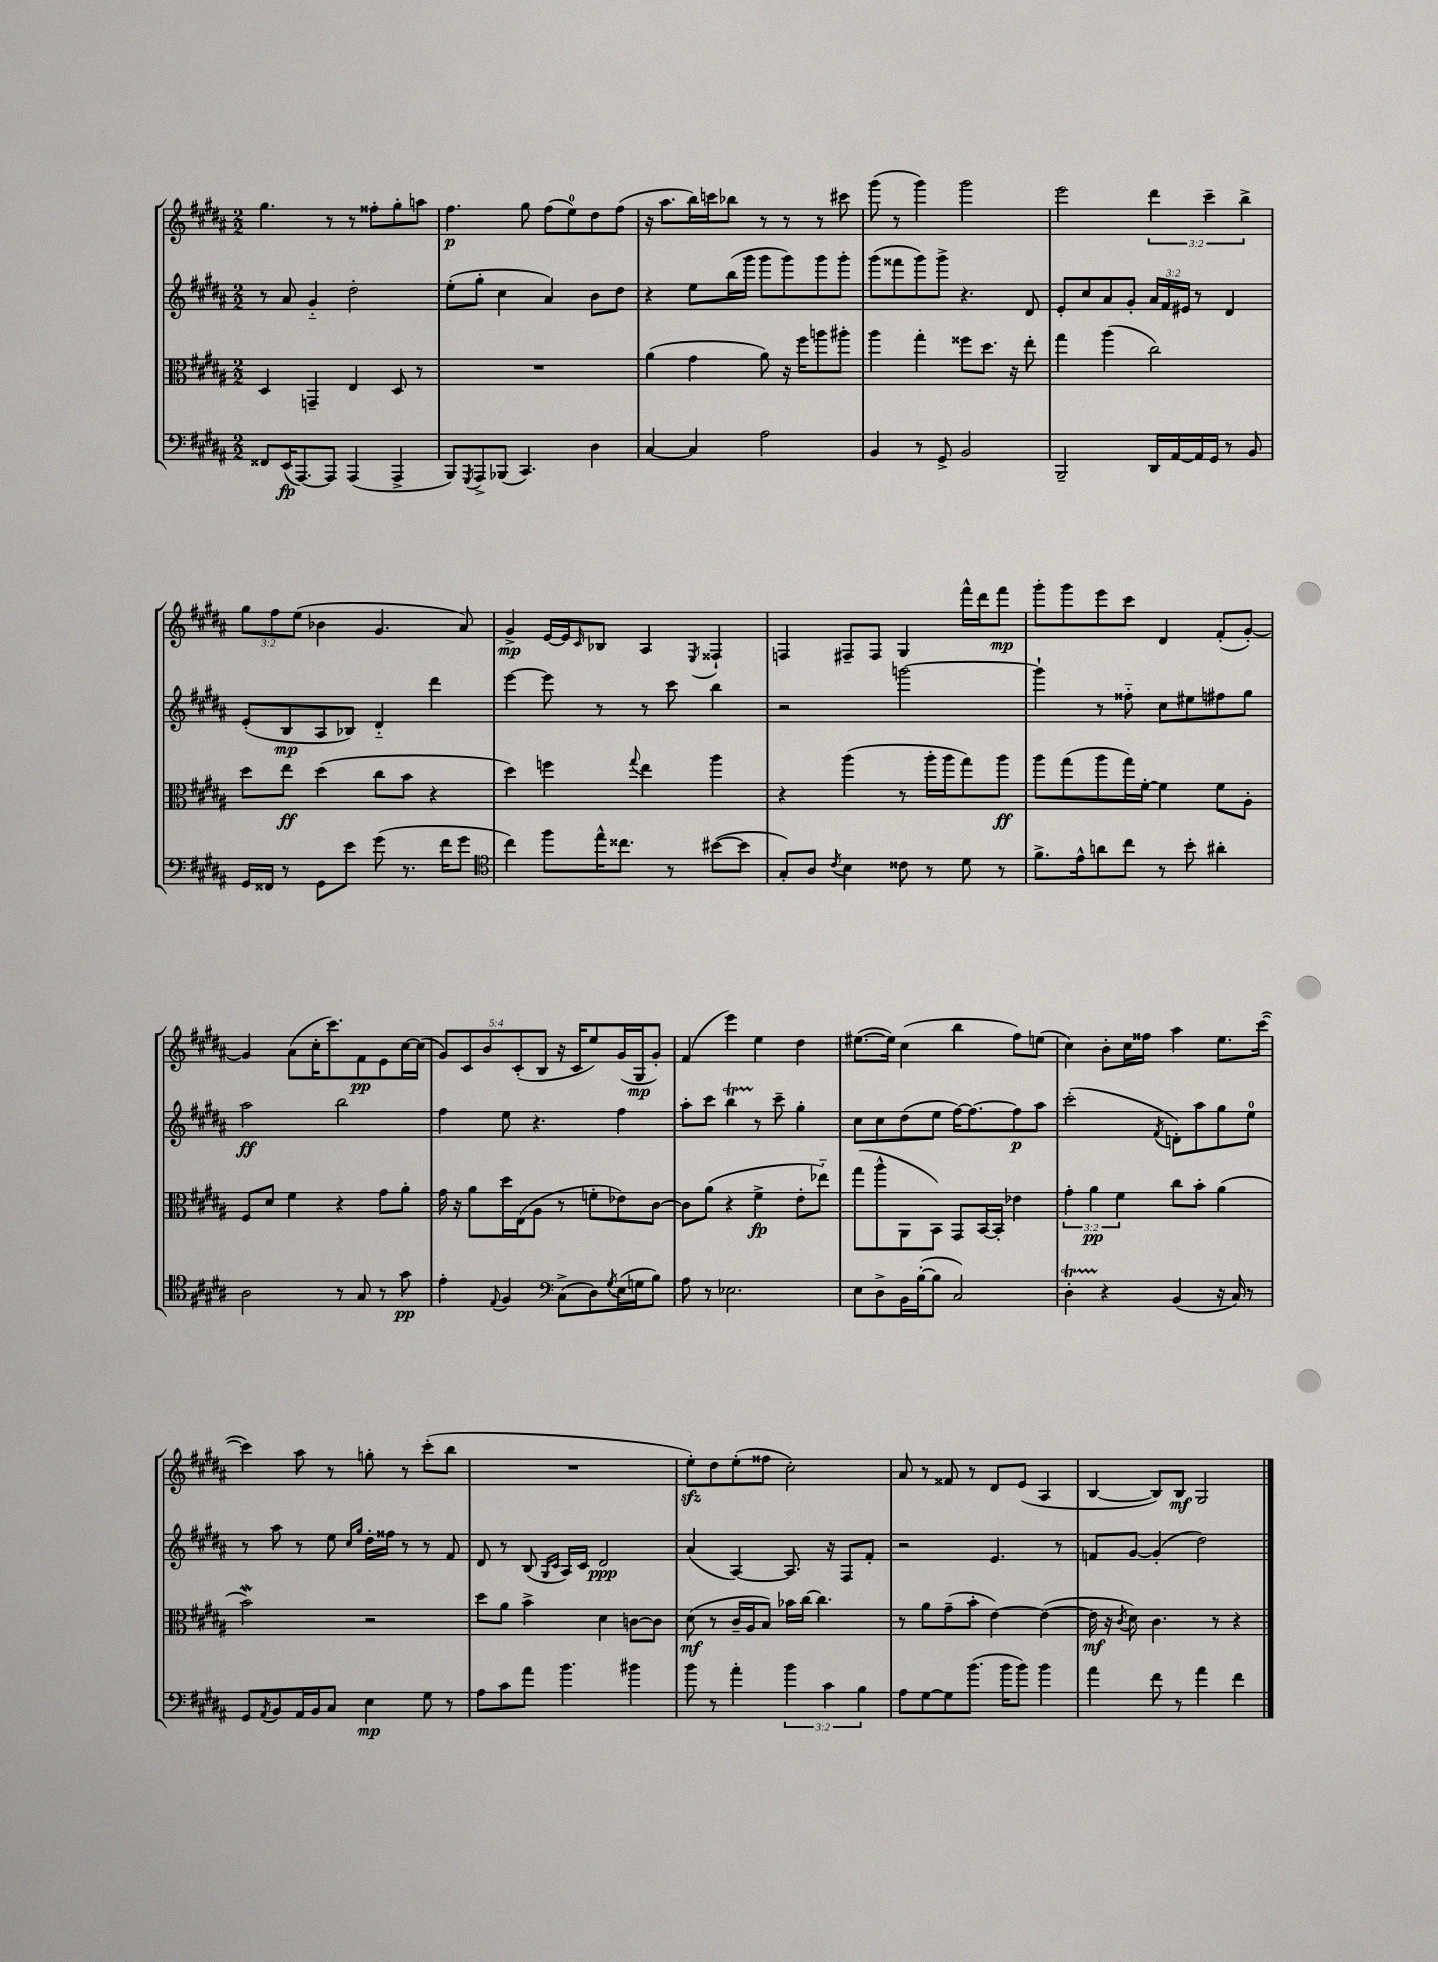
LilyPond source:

<<
\new StaffGroup <<
\new Staff = "s0" {
    \clef treble \key b \major \numericTimeSignature \time 2/2 \override Staff.TupletNumber.text = #tuplet-number::calc-fraction-text
    gis''4. r8 r8 fisis''8-. gis''8-. a''8 |
    fis''4.\p gis''8 fis''8( e''8-0) dis''8 fis''8( |
    r16 ais''8. b''16) c'''16 bes''8 r8 r8 r8 cis'''8 |
    gis'''8( r8 gis'''4) gis'''2 |
    e'''2 \tuplet 3/2 { dis'''4 cis'''4-- b''4-> } |
    \tuplet 3/2 { gis''8 fis''8 e''8( } bes'4 gis'4. ais'8) |
    gis'4->\mp e'16~ e'16 \grace { cis'16 } bes8 ais4 \acciaccatura { e8 } fisis4-! |
    f4 fis8-- fis8 gis4 fis'''16-^ dis'''16 fis'''8\mp |
    gis'''8-. gis'''8 e'''8 cis'''8 dis'4 fis'8-.( gis'8~-.) |
    gis'4 ais'8( cis''16-. cis'''8.) fis'8\pp e'8 cis''16~ cis''16( |
    \tuplet 5/4 { gis'8) cis'8 b'8 cis'8-.( b8 } r16 cis'16 e''8) gis'16( gis16\mp gis'8-.) |
    fis'4( e'''4) e''4 dis''4 |
    eis''8.~( eis''16) cis''4( b''4 fis''8) e''8( |
    cis''4) b'8-. cis''16 fisis''16 ais''4 e''8. cis'''16~( |
    cis'''4) ais''8 r8 g''8-. r8 cis'''8-.( b''8 |
    R1 |
    e''8-.\sfz) dis''8 e''8-.( fisis''8 cis''2-.) |
    ais'8 r8 fisis'8 r8 dis'8 e'8( ais4 |
    b4~ b8) b8\mf gis2 \bar "|." |
}
\new Staff = "s1" {
    \clef treble \key b \major \numericTimeSignature \time 2/2 \override Staff.TupletNumber.text = #tuplet-number::calc-fraction-text
    r8 ais'8 gis'4-_ dis''2-. |
    e''8-.( gis''8-. cis''4 ais'4) b'8 dis''8 |
    r4 e''8 b''16( gis'''16 gis'''8 gis'''8) gis'''8 gis'''8-. |
    gis'''8( fisis'''8 gis'''8) gis'''8-> r4. dis'8 |
    e'8-. cis''8 ais'8 gis'8-. \tuplet 3/2 { ais'16 fis'16 eis'16 } r8 dis'4 |
    e'8-.( b8\mp ais8 bes8) dis'4-_ dis'''4 |
    e'''4~ e'''8 r8 r8 cis'''8 b''4 |
    r2 g'''2~ |
    g'''4-! r8 fisis''8-_ cis''8 eis''8 fis''8 gis''8 |
    ais''2\ff b''2 |
    fis''4 e''8 r4. fis''4 |
    ais''8-. cis'''8 b''4\startTrillSpan r8\stopTrillSpan cis'''8-- gis''4-. |
    cis''8 cis''8 dis''8( e''8 fis''16~) fis''8.~ fis''8\p ais''8 |
    cis'''2-.( \acciaccatura { fis'8 } d'8-.) ais''8 gis''8 e''8-0 |
    r8 ais''8 r8 e''8 \grace { cis''16 gis''16 } dis''16-. fisis''16 r8 r8 fis'8 |
    dis'8 r8 b8( \grace { gis16 cis'16 } ais16) cis'16 dis'2\ppp |
    ais'4( ais4~) ais8. r16 fis8 fis'8-. |
    r2 e'4. r8 |
    f'8 gis'8~ gis'4-.( dis''2) \bar "|." |
}
\new Staff = "s2" {
    \clef alto \key b \major \numericTimeSignature \time 2/2 \override Staff.TupletNumber.text = #tuplet-number::calc-fraction-text
    dis4 g,4-- e4 dis8 r8 |
    R1 |
    ais'4( gis'4 ais'8) r16 fis''16 a''8 ais''8-. |
    ais''4 gis''4-. fisis''8 dis''8. r16 e''8-. |
    gis''4 ais''4( cis''2) |
    dis''8 e''8\ff dis''4( cis''8 b'8 r4 |
    dis''4) f''4 \appoggiatura { gis''8 } e''4 ais''4 |
    r4 ais''4( r8 ais''16-. ais''16 gis''8) ais''8\ff |
    ais''8 gis''8( ais''8 gis''16) fis'16~-. fis'4 fis'8 ais8-. |
    fis8 dis'8 fis'4 r4 gis'8 ais'8-. |
    gis'16 r16 ais'8 dis''16 e16( ais8 r8 f'8-. ees'8) cis'8~ |
    cis'8 ais'8( r4 fis'4->\fp e'8-. ees''8-_) |
    gis''8( ais''8-^ ais,8 b,8) gis,8 b,16~ b,16-. ees'4 |
    \tuplet 3/2 { gis'4-. ais'4\pp fis'4 } cis''8 b'8-. ais'4( |
    b'2\mordent) r2 |
    dis''8 ais'8 b'4-> dis'4 c'8~ c'8 |
    dis'8\mf( r8 cis'16-- ais16 b8) bes'16 cis''16~ cis''4. |
    r8 ais'8 gis'8--( b'8-. e'4~) e'4~( |
    e'16\mf r16 \acciaccatura { cis'8 } dis'8) cis'4. r8 r4 \bar "|." |
}
\new Staff = "s3" {
    \clef bass \key b \major \numericTimeSignature \time 2/2 \override Staff.TupletNumber.text = #tuplet-number::calc-fraction-text
    fisis,8 e,16\fp( ais,,8.~) ais,,8 ais,,4( ais,,4-> |
    b,,8) \acciaccatura { gis,,8 } ais,,8-> bes,,8( cis,4.) dis4 |
    cis4~ cis4 ais2 |
    b,4 r8 gis,8-> b,2 |
    b,,2-- dis,16 ais,16~ ais,16 gis,16 r8 b,8 |
    gis,16 fisis,16 r8 gis,8 e'8 gis'8( r8. fis'16 gis'8 |
    \clef tenor cis''4) fis''8 e''16-^ cisis''8. r8 bis'8~( bis'8 |
    gis8-.) ais8 \acciaccatura { cis'8 } b4 cisis'8 r8 dis'8 r8 |
    fis'8.-> e'16-^ a'8 cis''8 r8 b'8-. ais'4-. |
    ais2 r8 gis8 r8 gis'8\pp |
    e'4-. \appoggiatura { e8 } fis4 \clef bass cis8->( dis8) \acciaccatura { gis8 } e16( g16 b8) |
    ais8 r8 ees2. |
    e8 dis8-> b,16 b16~-.( b8 cis2) |
    dis4-.\startTrillSpan r4\stopTrillSpan b,4( r16 cis16) r8 |
    gis,8 \acciaccatura { ais,8 } b,8 ais,16 b,16 cis8 e4\mp gis8 r8 |
    ais8 cis'8 ais'8 b'4. bis'4 |
    b'8 r8 ais'4-. \tuplet 3/2 { b'4 cis'4 b4 } |
    ais8 gis8~ gis8 b'8.( b'16 b'8) b'4 |
    ais'4 fis'8 r8 ais'4 fis'4 \bar "|." |
}
>>
>>
\layout { \context { \Score \remove "Bar_number_engraver" } }
